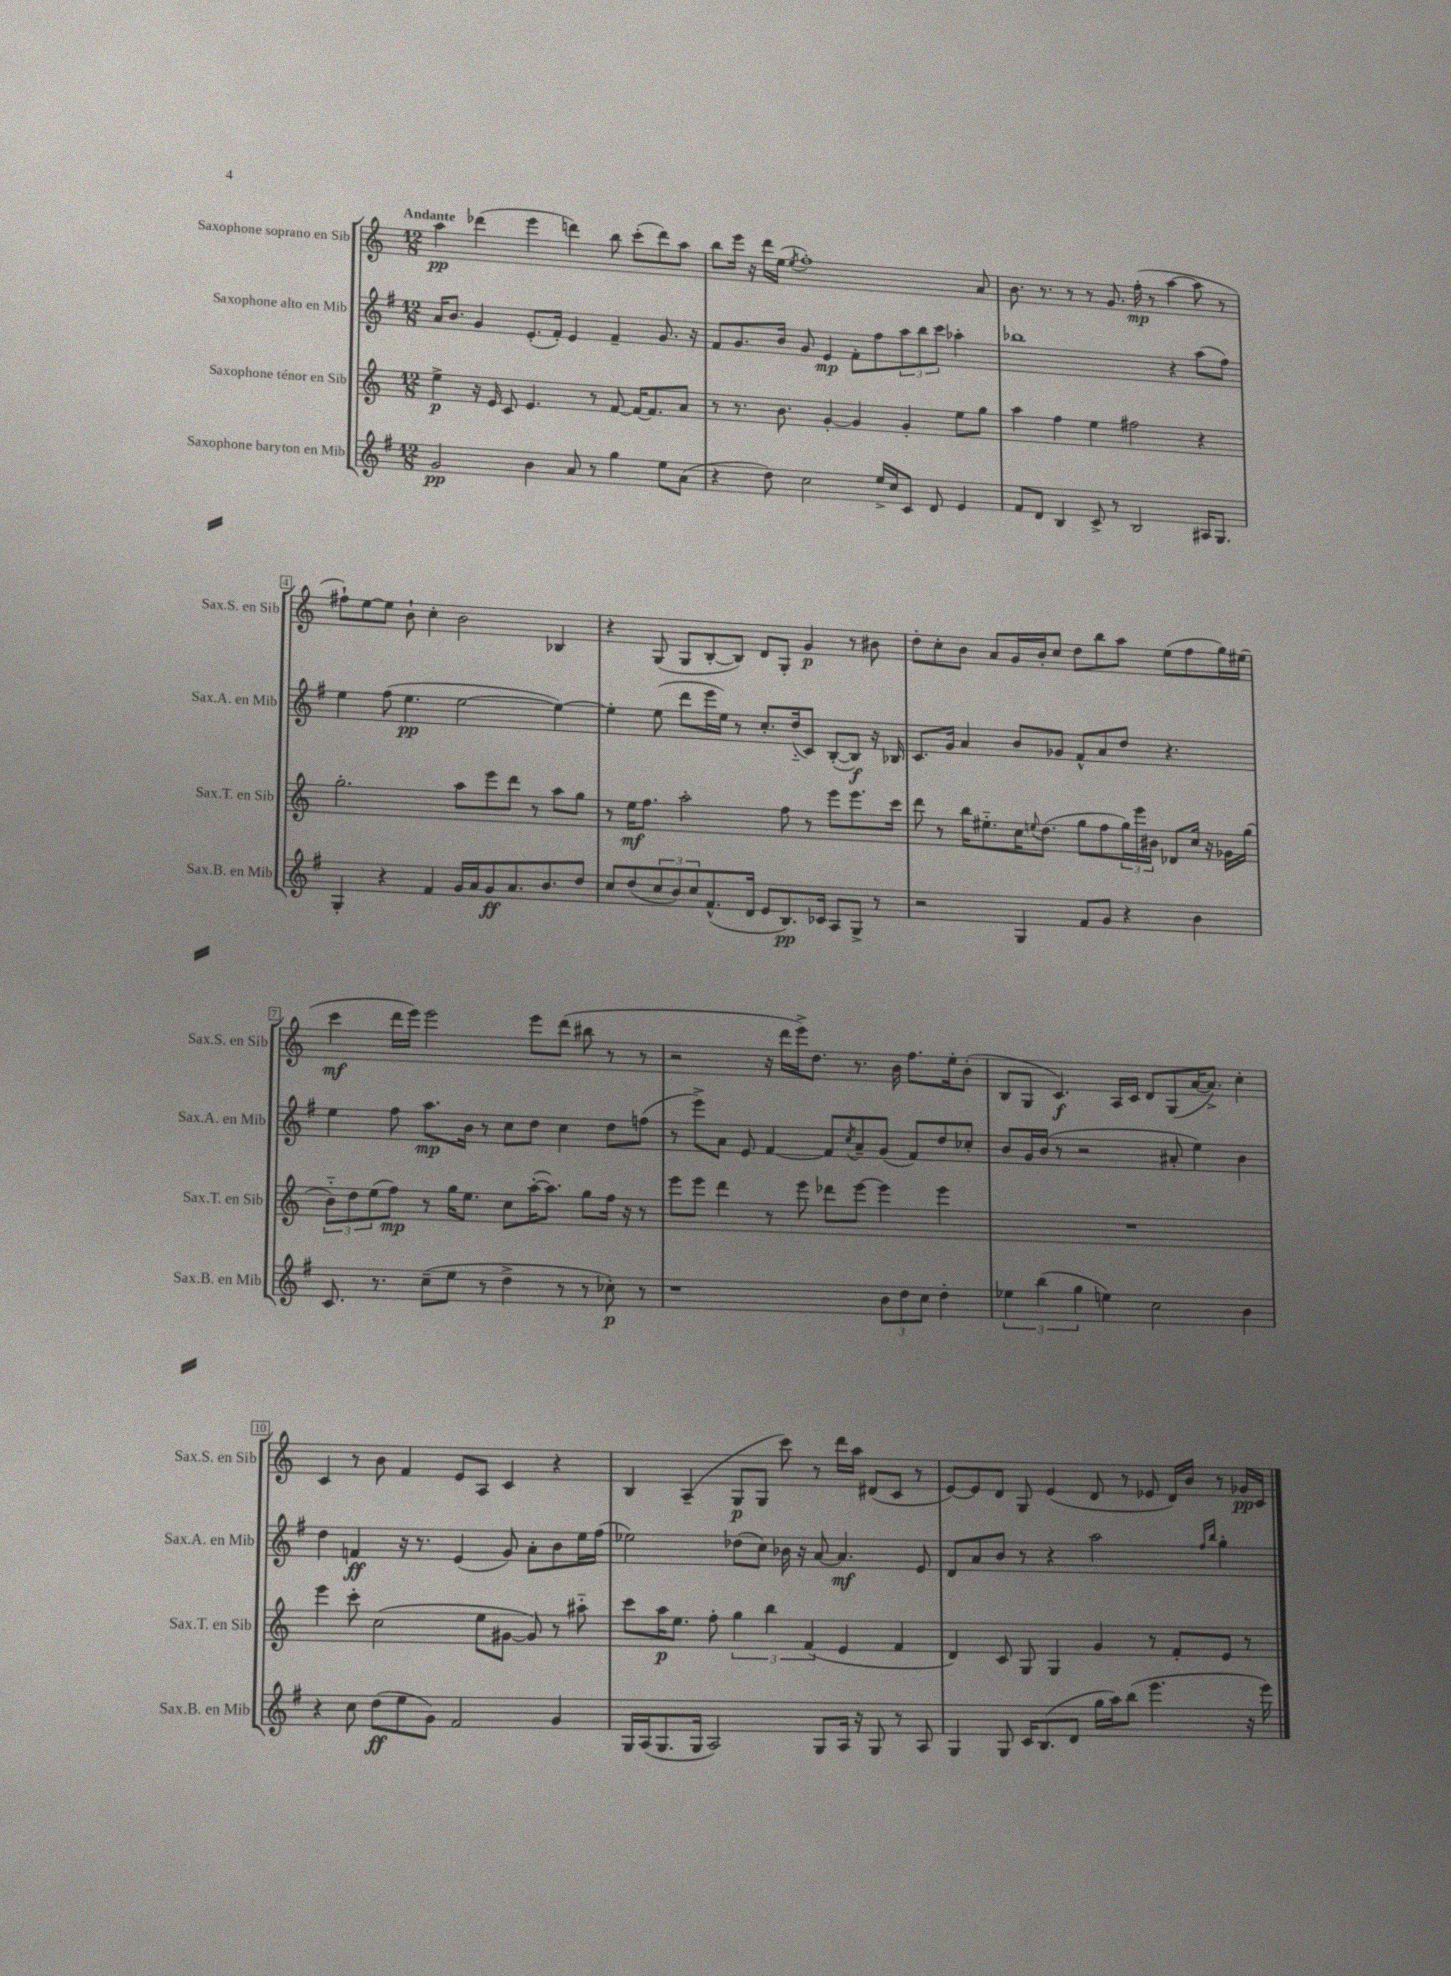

**kern	**kern	**kern	**kern
*staff4	*staff3	*staff2	*staff1
*clefG2	*clefG2	*clefG2	*clefG2
*k[f#]	*k[]	*k[f#]	*k[]
*M12/8	*M12/8	*M12/8	*M12/8
2g	4ee^	16a	4aa
.	.	8.b	.
.	16r	4g	(4ddd-
.	16e	.	.
.	8c	.	.
4b	4.e	(8.e'	4eee
.	.	16f#')	.
8a	.	4e	4ddd)
8r	8r	.	.
4gg	[8f	4f#~	8bb
.	16f_	.	(8ccc'
.	8.f]	.	.
8ee	.	8.g	8ddd)
(8a	8a	.	8aa
.	.	16r	.
=	=	=	=
4r	8r	8f#	8bb
.	8.r	8.g	16eee
.	.	.	16r
8dd)	.	.	16ddd
.	8.b	16b	(16ee
.	.	.	8qee
2cc	.	8g	1ff')
.	[4g'	4e	.
.	4g]	8f#'	.
16ee^	.	8ff#	.
16cc	.	.	.
8c	4g'	12aa	.
.	.	12bb	.
8d	.	.	.
.	.	12ccc	.
4e	8ee	4aa-'	.
.	8gg	.	8a
=	=	=	=
8f#	4aa	1bb-	8.b
8d	.	.	.
.	.	.	8.r
4B	4ff	.	.
.	.	.	8r
8c^	4ee	.	8r
8r	.	.	8.g
2B	2ff#	.	.
.	.	.	(16ff'
.	.	.	8r
.	.	4r	[4aa
16A#	4r	(8aa	8aa]
8.G	.	.	.
.	.	8ff#)	8r
=	=	=	=
4G'	2.gg'	4ee	8ff#`)
.	.	.	[8ee
4r	.	(8ff#	8ee]
.	.	4.ee	8b`
4f#	.	.	4cc'
16g	8aa	[2ee	2b
16a	.	.	.
8g	8eee	.	.
8.a	8ddd	.	.
.	8r	.	.
8.b	.	.	.
.	8aa	4ee_)	4B-
8dd	8gg	.	.
=	=	=	=
8cc	8r	4ee']	4r
(8dd	16ee	.	.
.	8.ff	.	.
12cc	.	(8ee	(8G
12b)	.	.	.
.	2aa'	8ddd	8G
12cc	.	.	.
(8.f#^^	.	16eee	[8B'
.	.	16ee)	.
.	.	8r	8B])
16d	.	.	.
8e	.	8.cc'	8d
8.B)	8ff	.	8G'
.	.	(16dd'~	.
.	8r	8c)	4g
16c-	.	.	.
8A	8eee	([8B'	.
8G^	8.eee	8B])	8r
8r	.	16r	8b#
.	16ccc	16B-	.
=	=	=	=
2r	8ddd	8.c	8dd'
.	8r	.	8cc'
.	.	16g	.
.	16bb	4a	8b
.	8.ee#'~	.	.
.	.	.	8a
4G	16cc	8b	16g
.	8qqee	.	.
.	(8.dd	.	16b'
.	.	8g-	8cc
8f#	8gg	8f#^^	8dd
8g	8ff	8a	8bb
4r	24gg)	8dd	8aa
.	24eee	.	.
.	24b#	.	.
.	8d-	4.r	(8ee
4b	16cc	.	8ff
.	16r	.	.
.	16g-	.	16gg)
.	(16gg	.	(16ee#
=	=	=	=
8.c	12b'~)	4ee	4ccc
.	12dd	.	.
.	(12ee	.	.
8.r	.	.	.
.	8ff)	8ff#	16ddd
.	.	.	16eee)
(8cc~	8r	8.aa	2eee
8ee	16gg	.	.
.	8.ee	16b	.
8r	.	8r	.
4dd^	8cc	8cc	.
.	([16aa'	8dd	8eee
.	8.aa])	.	.
8r	.	4cc	(8ddd
8r	8gg	.	8bb#
8cc-')	16ff	8dd	8r
.	16r	.	.
8r	8r	(8ff	8r
=	=	=	=
1r	8eee	8r	2r
.	8eee	8eee^)	.
.	4ddd	8a	.
.	.	8e	.
.	8r	[4f#	16r
.	.	.	16ddd
.	8eee	.	16eee^)
.	.	.	8.dd
.	8ddd-	8f#]	.
.	.	8qcc	.
.	[8eee	8a~	8.r
12b	4eee]	(8g	.
.	.	.	16b
12dd	.	.	.
.	.	8f#)	8.ff
12cc	.	.	.
4dd'	4eee	8dd	.
.	.	.	16ee'
.	.	8cc-'	(8b'
=	=	=	=
6ee-	1.r	8b	8B
.	.	16g	8G
(6bb	.	.	.
.	.	(16b	.
.	.	8r	4.c)
6gg	.	.	.
.	.	2r	.
4ee)	.	.	.
.	.	.	16A
.	.	.	16c
2cc	.	.	8d
.	.	8a#'	(8G
.	.	4ee)	[16a
.	.	.	8.a^])
4b	.	4b	4cc'
=	=	=	=
4r	4eee	4dd	4c
8cc	8ccc'	4f	8r
(8dd	(2cc	.	8b
8ee	.	16r	4f
.	.	8.r	.
8g)	.	.	.
2f#	.	(4e	8e
.	8ee	.	8A
.	[8g#	8g)	4c
.	8g#])	8a'	.
4g	8r	8b	4r
.	8aa#'~	16ee	.
.	.	(16ff#	.
=	=	=	=
16G	8ccc	2ee-)	4B
(16A	.	.	.
8.G	16aa	.	.
.	8.ee	.	.
.	.	.	(4A~
16G	.	.	.
2A)	8ff'	.	.
.	6gg	(8dd-	8G
.	.	8cc)	8G
.	6bb	.	.
.	.	16b-	8ccc)
.	.	16r	.
.	(6f	.	.
8G	.	[8a	8r
16A	4e	4.a]	16ddd
16r	.	.	16aa
8G	.	.	(8d#
8r	4f	.	8c
8A	.	8e	8r
=	=	=	=
4G	4d)	8d	[8e)
.	.	8a	8e]
8G	8c	8b	8d
16c	8G	8r	8G
(8.B	.	.	.
.	4G	4r	(4e
8d	.	.	.
16gg	4g	2aa	8d
16aa)	.	.	.
(8bb	.	.	8r
4.eee	8r	.	8e-
.	8f'	.	16d)
.	.	.	16b
.	.	16qqff#	.
.	.	16qqbb	.
.	8e	4gg'	8r
16r	8r	.	16g-
16eee)	.	.	16c
==	==	==	==
*-	*-	*-	*-
